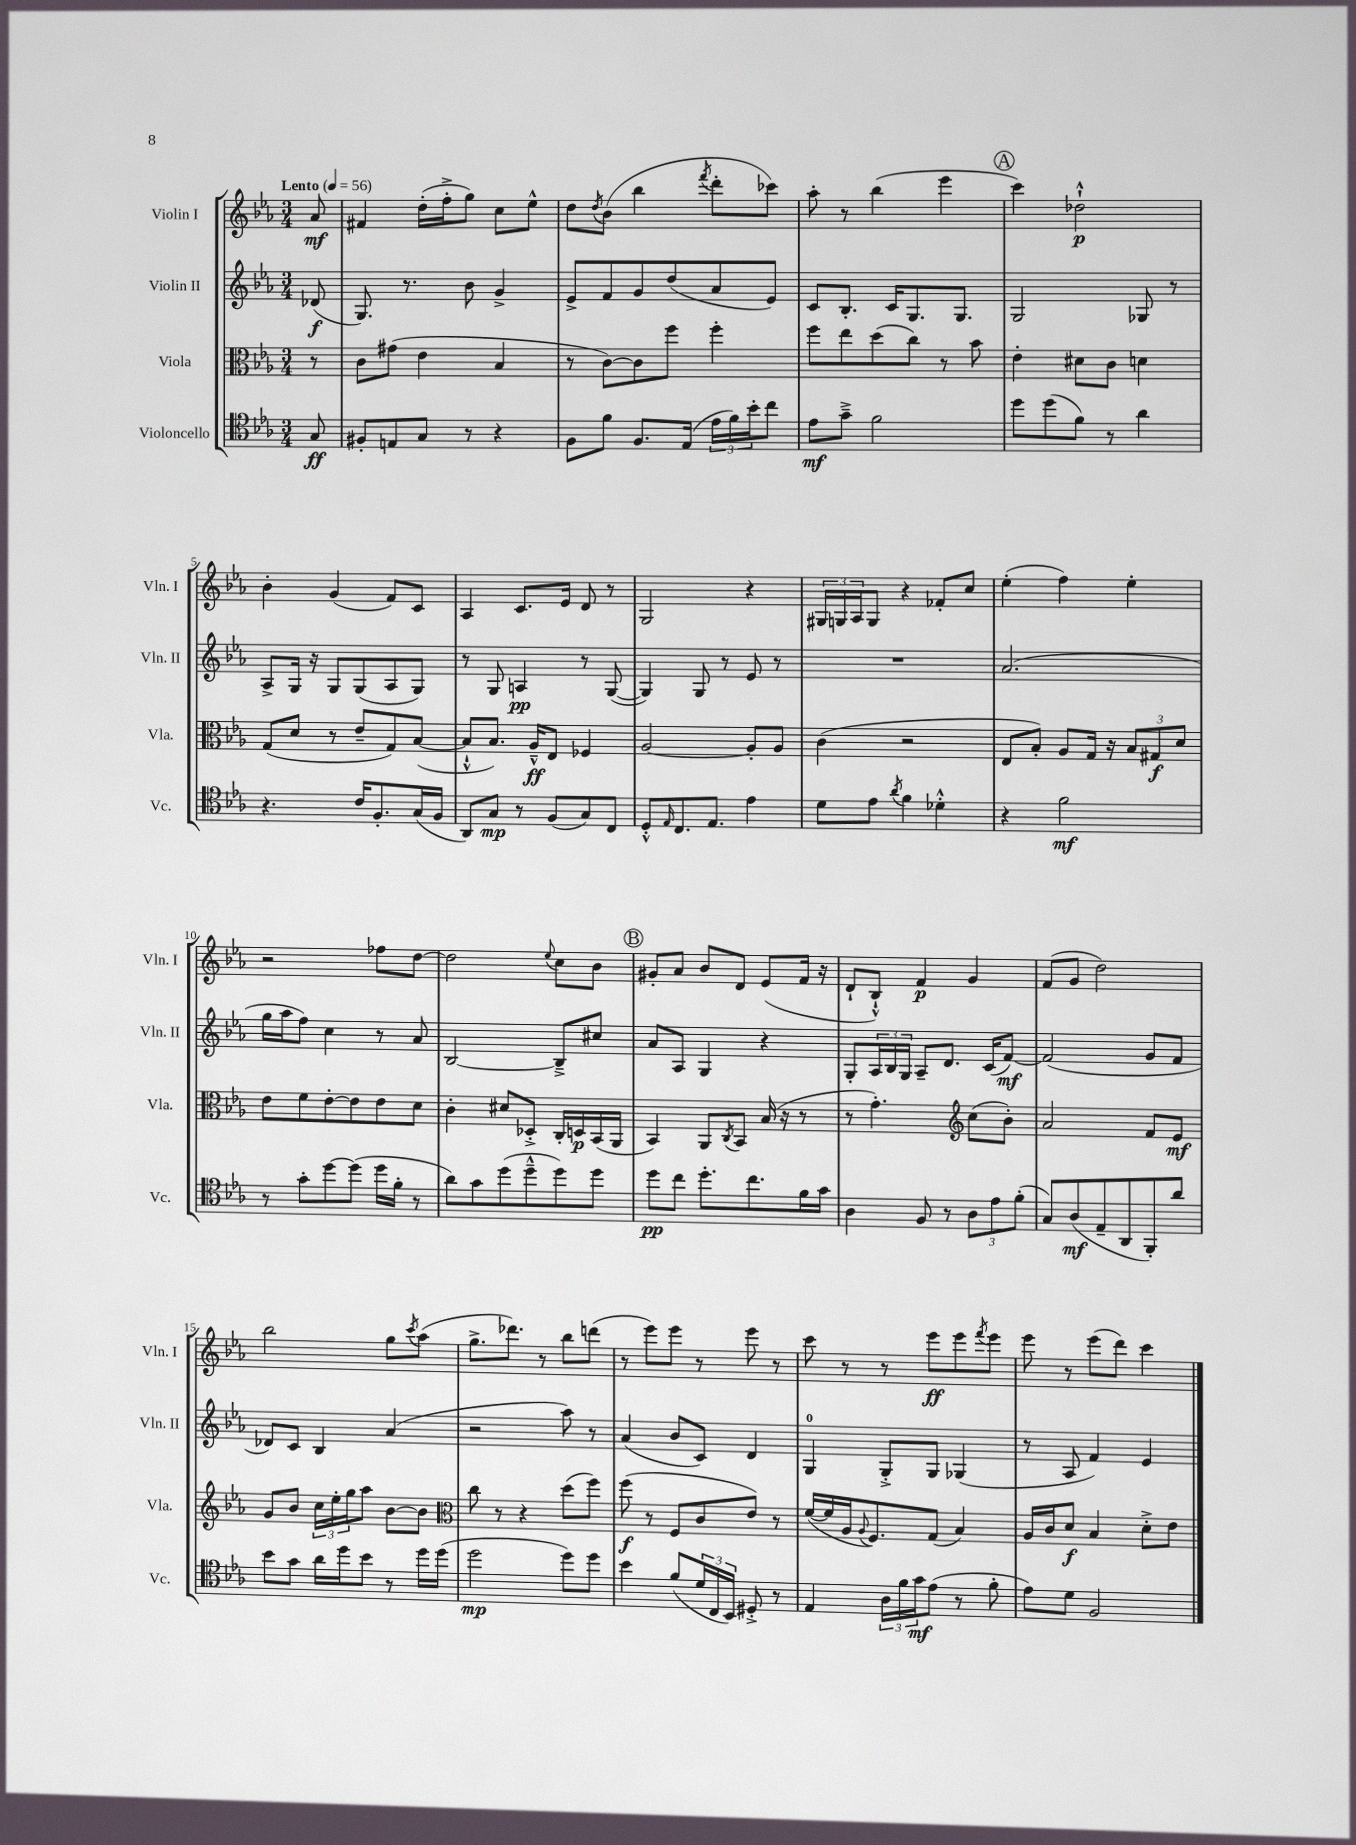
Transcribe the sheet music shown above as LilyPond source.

<<
\new StaffGroup <<
\new Staff = "s0" \with { instrumentName = "Violin I" shortInstrumentName = "Vln. I" } {
    \clef treble \key ees \major \numericTimeSignature \time 3/4 \partial 8 \tempo "Lento" 4 = 56
    aes'8\mf |
    fis'4 d''16-.( f''16-.-> g''8) c''8 ees''8-^ |
    d''8 \acciaccatura { d''8 } bes'8( bes''4 \acciaccatura { f'''8 } d'''8-. ces'''8) |
    aes''8-. r8 bes''4( ees'''4 |
    \mark \markup { \circle "A" } c'''4) des''2-!-^\p |
    bes'4-. g'4( f'8) c'8 |
    aes4 c'8. ees'16 d'8 r8 |
    g2 r4 |
    \tuplet 3/2 { gis16 g16 aes16 } g8 r4 fes'8-. c''8 |
    ees''4-.( f''4) ees''4-. |
    r2 fes''8 d''8~ |
    d''2 \appoggiatura { ees''8 } c''8 bes'8 |
    \mark \markup { \circle "B" } gis'8-. aes'8 bes'8 d'8 ees'8( f'16 r16 |
    d'8-! bes8-!-^) f'4\p g'4 |
    f'8( g'8 d''2) |
    bes''2 g''8 \acciaccatura { c'''8 } aes''8( |
    g''8.-> des'''8.) r8 bes''8 d'''8( |
    r8 ees'''8) ees'''8 r8 ees'''8 r8 |
    c'''8 r8 r8 ees'''8\ff ees'''8 \acciaccatura { f'''8 } ees'''8 |
    ees'''8 r8 ees'''8( d'''8) c'''4 \bar "|." |
}
\new Staff = "s1" \with { instrumentName = "Violin II" shortInstrumentName = "Vln. II" } {
    \clef treble \key ees \major \numericTimeSignature \time 3/4 \partial 8
    des'8\f( |
    g8.) r8. bes'8 g'4-> |
    ees'8-> f'8 g'8 d''8( aes'8 ees'8) |
    c'8 bes8.-. c'16 g8. g8. |
    \mark \markup { \circle "A" } g2 ges8 r8 |
    aes8-> g16 r16 g8 g8( aes8 g8) |
    r8 g8 a4\pp r8 g8~( |
    g4) g8 r8 ees'8 r8 |
    R2. |
    aes'2.( |
    g''16 aes''16 f''8) c''4 r8 aes'8 |
    bes2~ bes8---> cis''8 |
    \mark \markup { \circle "B" } aes'8 aes8 g4 r4 |
    g8-. \tuplet 3/2 { aes16 bes16 g16 } aes8-- d'8. c'16( f'8~\mf) |
    f'2( g'8 f'8 |
    des'8) c'8 bes4 aes'4( |
    r2 aes''8) r8 |
    aes'4( bes'8 c'8) d'4 |
    g4-0 g8-.-> g8 ges4( |
    r8 aes8 f'4) ees'4 \bar "|." |
}
\new Staff = "s2" \with { instrumentName = "Viola" shortInstrumentName = "Vla." } {
    \clef alto \key ees \major \numericTimeSignature \time 3/4 \partial 8
    r8 |
    c'8 gis'8( ees'4 bes4 |
    r8 c'8~) c'8 f''8 f''4-. |
    f''8 ees''8 d''8( c''8) r8 bes'8 |
    \mark \markup { \circle "A" } ees'4-. dis'8 c'8 d'4 |
    g8( d'8 r8 ees'8-- g8) bes8~( |
    bes8-!-^ bes8.) aes16---^\ff ees8 fes4 |
    aes2~ aes8-. aes8 |
    c'4( r2 |
    ees8 bes8-.) aes8 g16 r16 \tuplet 3/2 { bes8 gis8\f d'8 } |
    ees'8 f'8 ees'8~-. ees'8 ees'8 d'8 |
    c'4-. dis'8 des8-.-> c16-. d16\p bes,16( aes,16 |
    \mark \markup { \circle "B" } bes,4) aes,8 \acciaccatura { c8 } bes,8 bes16( r16 r8 |
    r8 g'4.-.) \clef treble c''8( bes'8-.) |
    aes'2 f'8 ees'8\mf |
    g'8 bes'8 \tuplet 3/2 { c''16 ees''16-. g''16 } aes''8 bes'8~ bes'8 |
    \clef alto c''8 r8 r4 d''8( f''8) |
    f''8\f( r8 f8 c'8 ees'8) r8 |
    f'16~( f'16 aes16 \appoggiatura { aes8 } f8.) g8( bes4) |
    aes16 c'16 d'8\f bes4 d'8-.-> ees'8 \bar "|." |
}
\new Staff = "s3" \with { instrumentName = "Violoncello" shortInstrumentName = "Vc." } {
    \clef tenor \key ees \major \numericTimeSignature \time 3/4 \partial 8
    g8\ff |
    fis8-. e8 g8 r8 r4 |
    f8 f'8 f8. ees16( \tuplet 3/2 { ees'16 f'16) bes'16-. } c''8 |
    ees'8\mf g'8---> f'2 |
    \mark \markup { \circle "A" } d''8 d''8( f'8) r8 aes'4 |
    r4. c'16 f8.-. g16( f16 |
    aes,8) g8\mp r8 f8( g8) c8 |
    d8-.-^ \grace { ees16 } c8. ees8. ees'4 |
    d'8 ees'8 \acciaccatura { aes'8 } f'4 des'4-.-^ |
    r4 f'2\mf |
    r8 g'8-. d''8~ d''8( d''16 f'16-. r8 |
    aes'8) g'8 d''8( d''8---^ d''8) d''8 |
    \mark \markup { \circle "B" } d''8\pp c''8 d''8.-. c''8. f'16 g'16 |
    aes4 f8 r8 \tuplet 3/2 { aes8 ees'8 f'8-.( } |
    g8) aes8\mf( ees8-- aes,8 f,8-.) aes'8 |
    bes'8 g'8 aes'16 d''16 bes'8 r8 d''16 d''16( |
    d''2\mp d''8) d''8 |
    bes'4 f'8( \tuplet 3/2 { d'16 c16 bes,16) } dis8-.-> r8 |
    ees4 \tuplet 3/2 { aes16 f'16 g'16\mf } ees'8( r8 f'8-. |
    ees'8) d'8 f2 \bar "|." |
}
>>
>>
